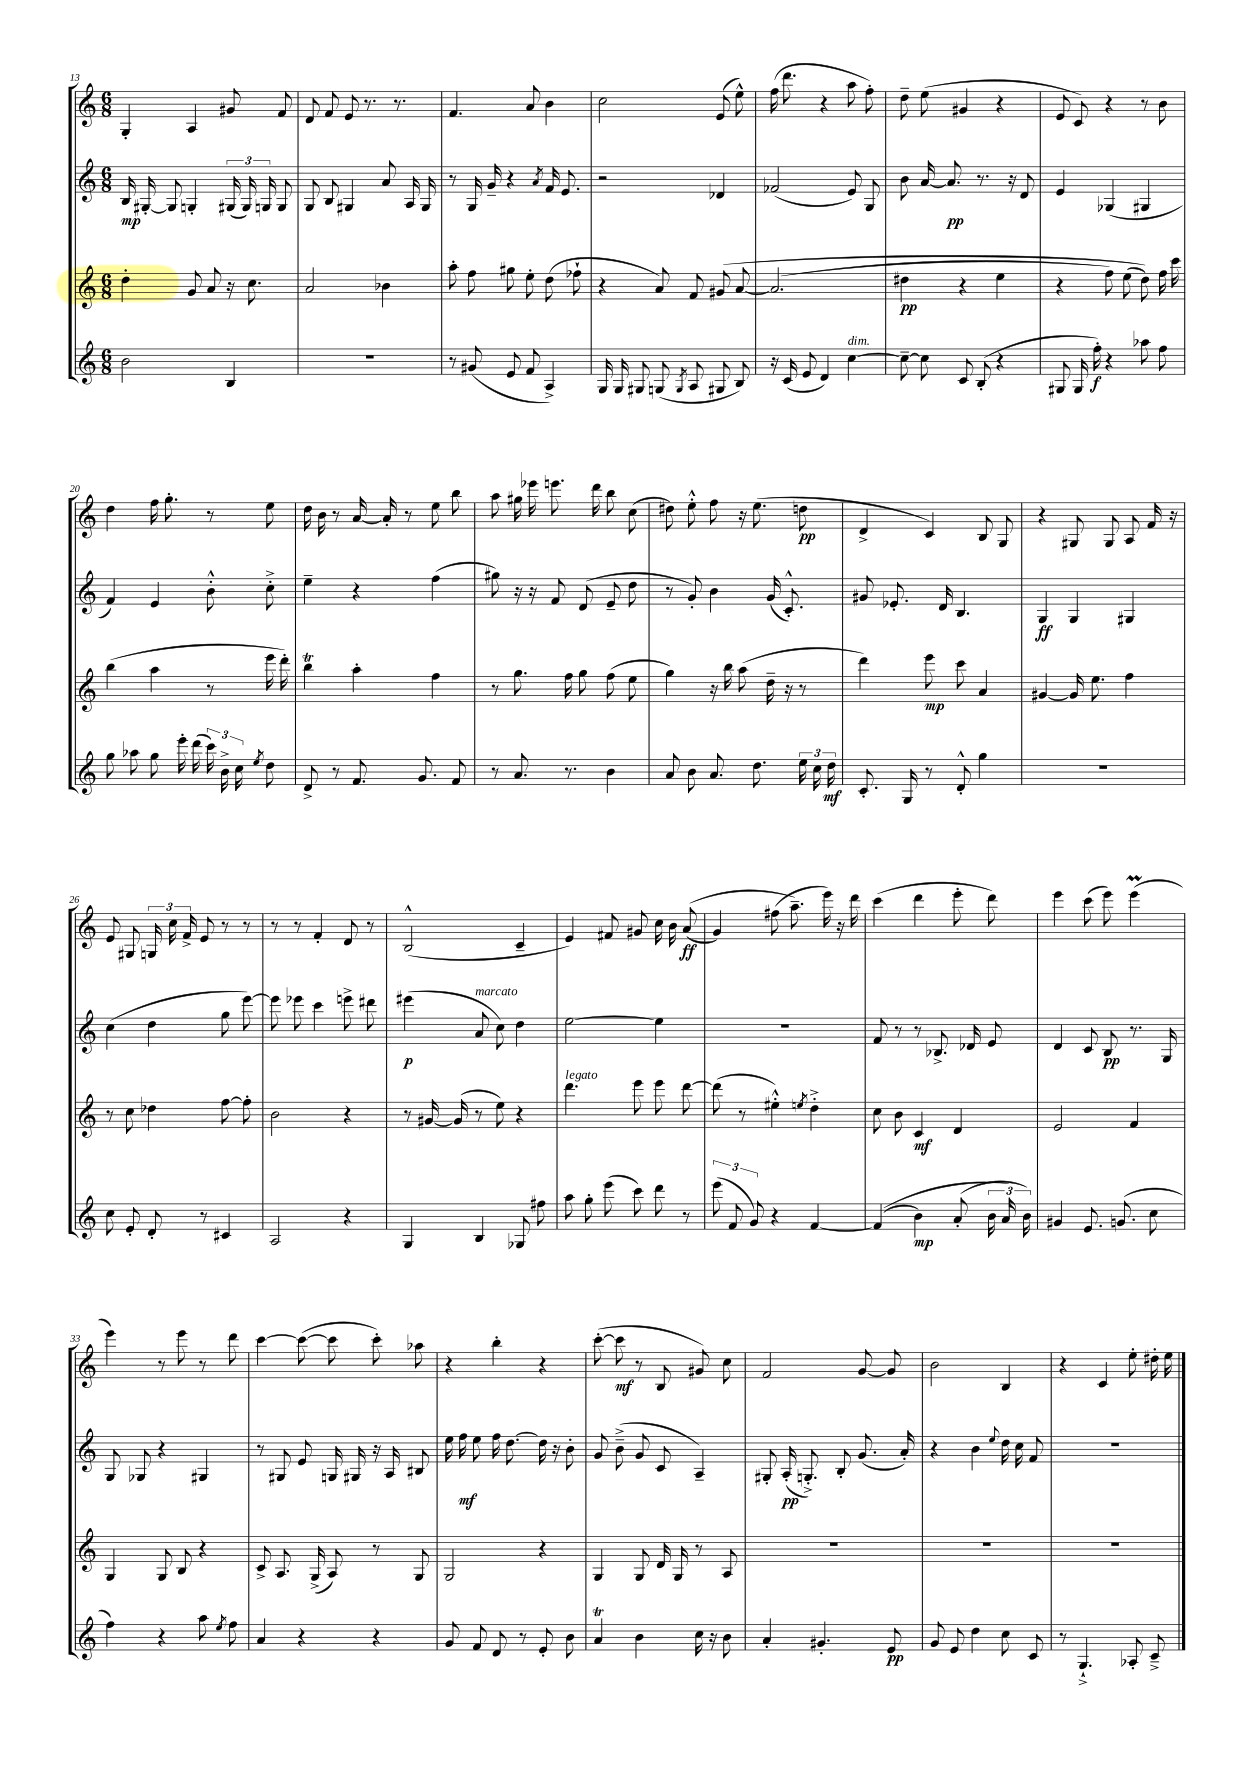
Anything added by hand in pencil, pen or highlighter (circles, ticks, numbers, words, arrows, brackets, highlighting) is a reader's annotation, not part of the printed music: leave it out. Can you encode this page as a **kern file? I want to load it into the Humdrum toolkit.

**kern	**kern	**kern	**kern
*staff4	*staff3	*staff2	*staff1
*clefG2	*clefG2	*clefG2	*clefG2
*k[]	*k[]	*k[]	*k[]
*M6/8	*M6/8	*M6/8	*M6/8
2b	4dd'	16B	4G'
.	.	[16G#'	.
.	.	8G#]	.
.	8g	4G'	4A
.	8a	.	.
4B	16r	(24G#	8g#
.	.	24G#)	.
.	8.cc	.	.
.	.	24G	.
.	.	8G	8f
=	=	=	=
2.r	2a	8G	8d
.	.	8B	8f
.	.	4G#	8e
.	.	.	8.r
.	4b-	8a	.
.	.	.	8.r
.	.	16A	.
.	.	16G#	.
=	=	=	=
8r	8aa'	8r	4.f
(8g#	8ff	16G	.
.	.	16g~	.
8e	8gg#	4r	.
8f	8ee'	.	8a
.	.	8qa	.
4A^)	(8dd	16f	4b
.	.	8.e	.
.	8ff-`	.	.
=	=	=	=
16G	4r	2r	2cc
16G	.	.	.
8G#	.	.	.
(8G	8a)	.	.
8qG	.	.	.
8A	8f	.	.
8G#	&(8g#	4d-	(8e
8B)	[8a	.	8ee^^)
=	=	=	=
16r	(2.a]	(2f-	(16ff
(16c	.	.	8.ddd
8e	.	.	.
4d)	.	.	4r
[4cc	.	8e)	8aa
.	.	8G	8ff')
=	=	=	=
8cc~_	4dd#	8b	8dd~
8cc]	.	[16a	(8ee
.	.	8.a]	.
8c	4r	.	4g#
(8B'	.	8.r	.
4r	4ee	.	4r
.	.	16r	.
.	.	8d	.
=	=	=	=
8G#	4r	4e	8e
16G#	.	.	8c)
16ff')	.	.	.
4r	8ff)	(4G-	4r
.	(8ee	.	.
8aa-	8dd)&)	4G#	8r
8ff	16ff	.	8b
.	16ccc	.	.
=	=	=	=
8gg	(4bb	4f)	4dd
8aa-	.	.	.
8gg	4aa	4e	16ff
.	.	.	8.gg'
16eee'	.	.	.
(16ddd	.	.	.
24ccc)	8r	8b'^^	8r
24b^	.	.	.
24cc	.	.	.
8qee	.	.	.
8dd	16eee	8cc'^	8ee
.	16ddd')	.	.
=	=	=	=
8d^	4bb	4ee~	16dd
.	.	.	16b
8r	.	.	8r
8.f	4aa'	4r	[16a
.	.	.	16a']
.	.	.	8r
8.g	.	.	.
.	4ff	(4ff	8ee
8f	.	.	8bb
=	=	=	=
8r	8r	8gg#)	8aa
8.a	8.gg	16r	16gg#
.	.	16r	16eee-
.	.	8f	8.eee
8.r	16ff	.	.
.	8gg	(8d	.
.	.	.	16ddd
4b	(8ff	8e~	8bb
.	8ee	8dd	(8cc
=	=	=	=
8a	4gg)	8r	8dd#)
8b	.	8g')	8ee'^^
8.a	16r	4b	8ff
.	16bb	.	.
.	(8aa	.	16r
8.dd	.	.	(8.ee
.	16dd~	(16g	.
.	16r	8.c'^^)	.
24ee	8r	.	8dd
24cc	.	.	.
24dd	.	.	.
=	=	=	=
8.c'	4ddd)	8g#	4d^
.	.	8.e-'	.
16G	.	.	.
8r	8eee	.	4c)
.	.	16d	.
8d'^^	8ccc	4.B	.
4gg	4a	.	8B
.	.	.	8G
=	=	=	=
2.r	[4g#	4G	4r
.	16g#]	4G	8G#
.	8.ee	.	.
.	.	.	8G#
.	4ff	4G#	8A
.	.	.	16f
.	.	.	16r
=	=	=	=
8cc	8r	(4cc	8e
8e'	8cc	.	8G#
8d'	4dd-	4dd	24G
.	.	.	24cc
.	.	.	24f^
8r	.	.	8e
4c#	[8ff	8gg	8r
.	8ff']	[8eee)	8r
=	=	=	=
2A	2b	8eee]	8r
.	.	8eee-	8r
.	.	4ccc	4f'
4r	4r	8eee^	8d
.	.	8ddd#	8r
=	=	=	=
4G	8r	(4eee#	(2B^^
.	[16g#	.	.
.	(16g#]	.	.
4B	8r	8a	.
.	8ee)	8cc)	.
8G-	4r	4dd	4c~
8ff#	.	.	.
=	=	=	=
8aa	4.ddd	[2ee	4e)
8gg'	.	.	.
(8eee	.	.	8f#
8ccc)	8eee	.	8g#
8ddd	8eee	4ee]	16cc
.	.	.	16b
8r	[8ddd	.	&((8a
=	=	=	=
(12eee	(8ddd]	2.r	4g)
12f	.	.	.
.	8r	.	.
12g)	.	.	.
4r	4ee#'^^)	.	(8ff#
.	.	.	8.aa~&)
.	8qee	.	.
[4f	4dd'^	.	.
.	.	.	16eee)
.	.	.	16r
.	.	.	16ddd
=	=	=	=
&((4f]	8cc	8f	(4ccc
.	8b	8r	.
4b)	4c	8r	4ddd
.	.	8.B-^	.
(8a'	4d	.	8eee'
.	.	16d-	.
24b	.	8e	8ddd)
24a&)	.	.	.
24b)	.	.	.
=	=	=	=
4g#	2e	4d	4eee
8.e	.	8c	(8ccc
.	.	8B	8eee)
(8.g	.	.	.
.	4f	8.r	(4eee
8cc	.	.	.
.	.	16G	.
=	=	=	=
4ff)	4G	8G	4eee)
.	.	8G-	.
4r	8G	4r	8r
.	8B	.	8eee
8aa	4r	4G#	8r
8qee	.	.	.
8ff	.	.	8ddd
=	=	=	=
4a	8c^	8r	[4ccc
.	8.A	8G#	.
4r	.	8e	(8ccc_
.	(16G^	.	.
.	8A)	16G	8ccc]
.	.	16G#	.
4r	8r	16r	8ccc')
.	.	16A	.
.	8G	8B#	8aa-
=	=	=	=
8g	2G	16ee	4r
.	.	16ff	.
8f	.	8ee	.
8d	.	16ff	4bb'
.	.	[8.dd	.
8r	.	.	.
8e'	4r	16dd]	4r
.	.	16r	.
8b	.	8b'	.
=	=	=	=
4a	4G	8g	([8ccc'
.	.	(8b~^	8ccc]
4b	8G	8g	8r
.	16d	8c	8B
.	16G	.	.
16cc	8r	4A~)	8g#)
16r	.	.	.
8b	8A	.	8cc
=	=	=	=
4a'	2.r	8G#'	2f
.	.	(16A'	.
.	.	8.G'^)	.
4.g#'	.	.	.
.	.	8B'	.
.	.	(8.g	[8g
8e	.	.	8g]
.	.	16a')	.
=	=	=	=
8g	2.r	4r	2b
8e	.	.	.
4dd	.	4b	.
.	.	8qqee	.
8cc	.	16dd	4B
.	.	16cc	.
8c	.	8f	.
=	=	=	=
8r	2.r	2.r	4r
4.G`^	.	.	.
.	.	.	4c
8A-'	.	.	8ee'
8c~^	.	.	16dd#'
.	.	.	16ee
==	==	==	==
*-	*-	*-	*-
